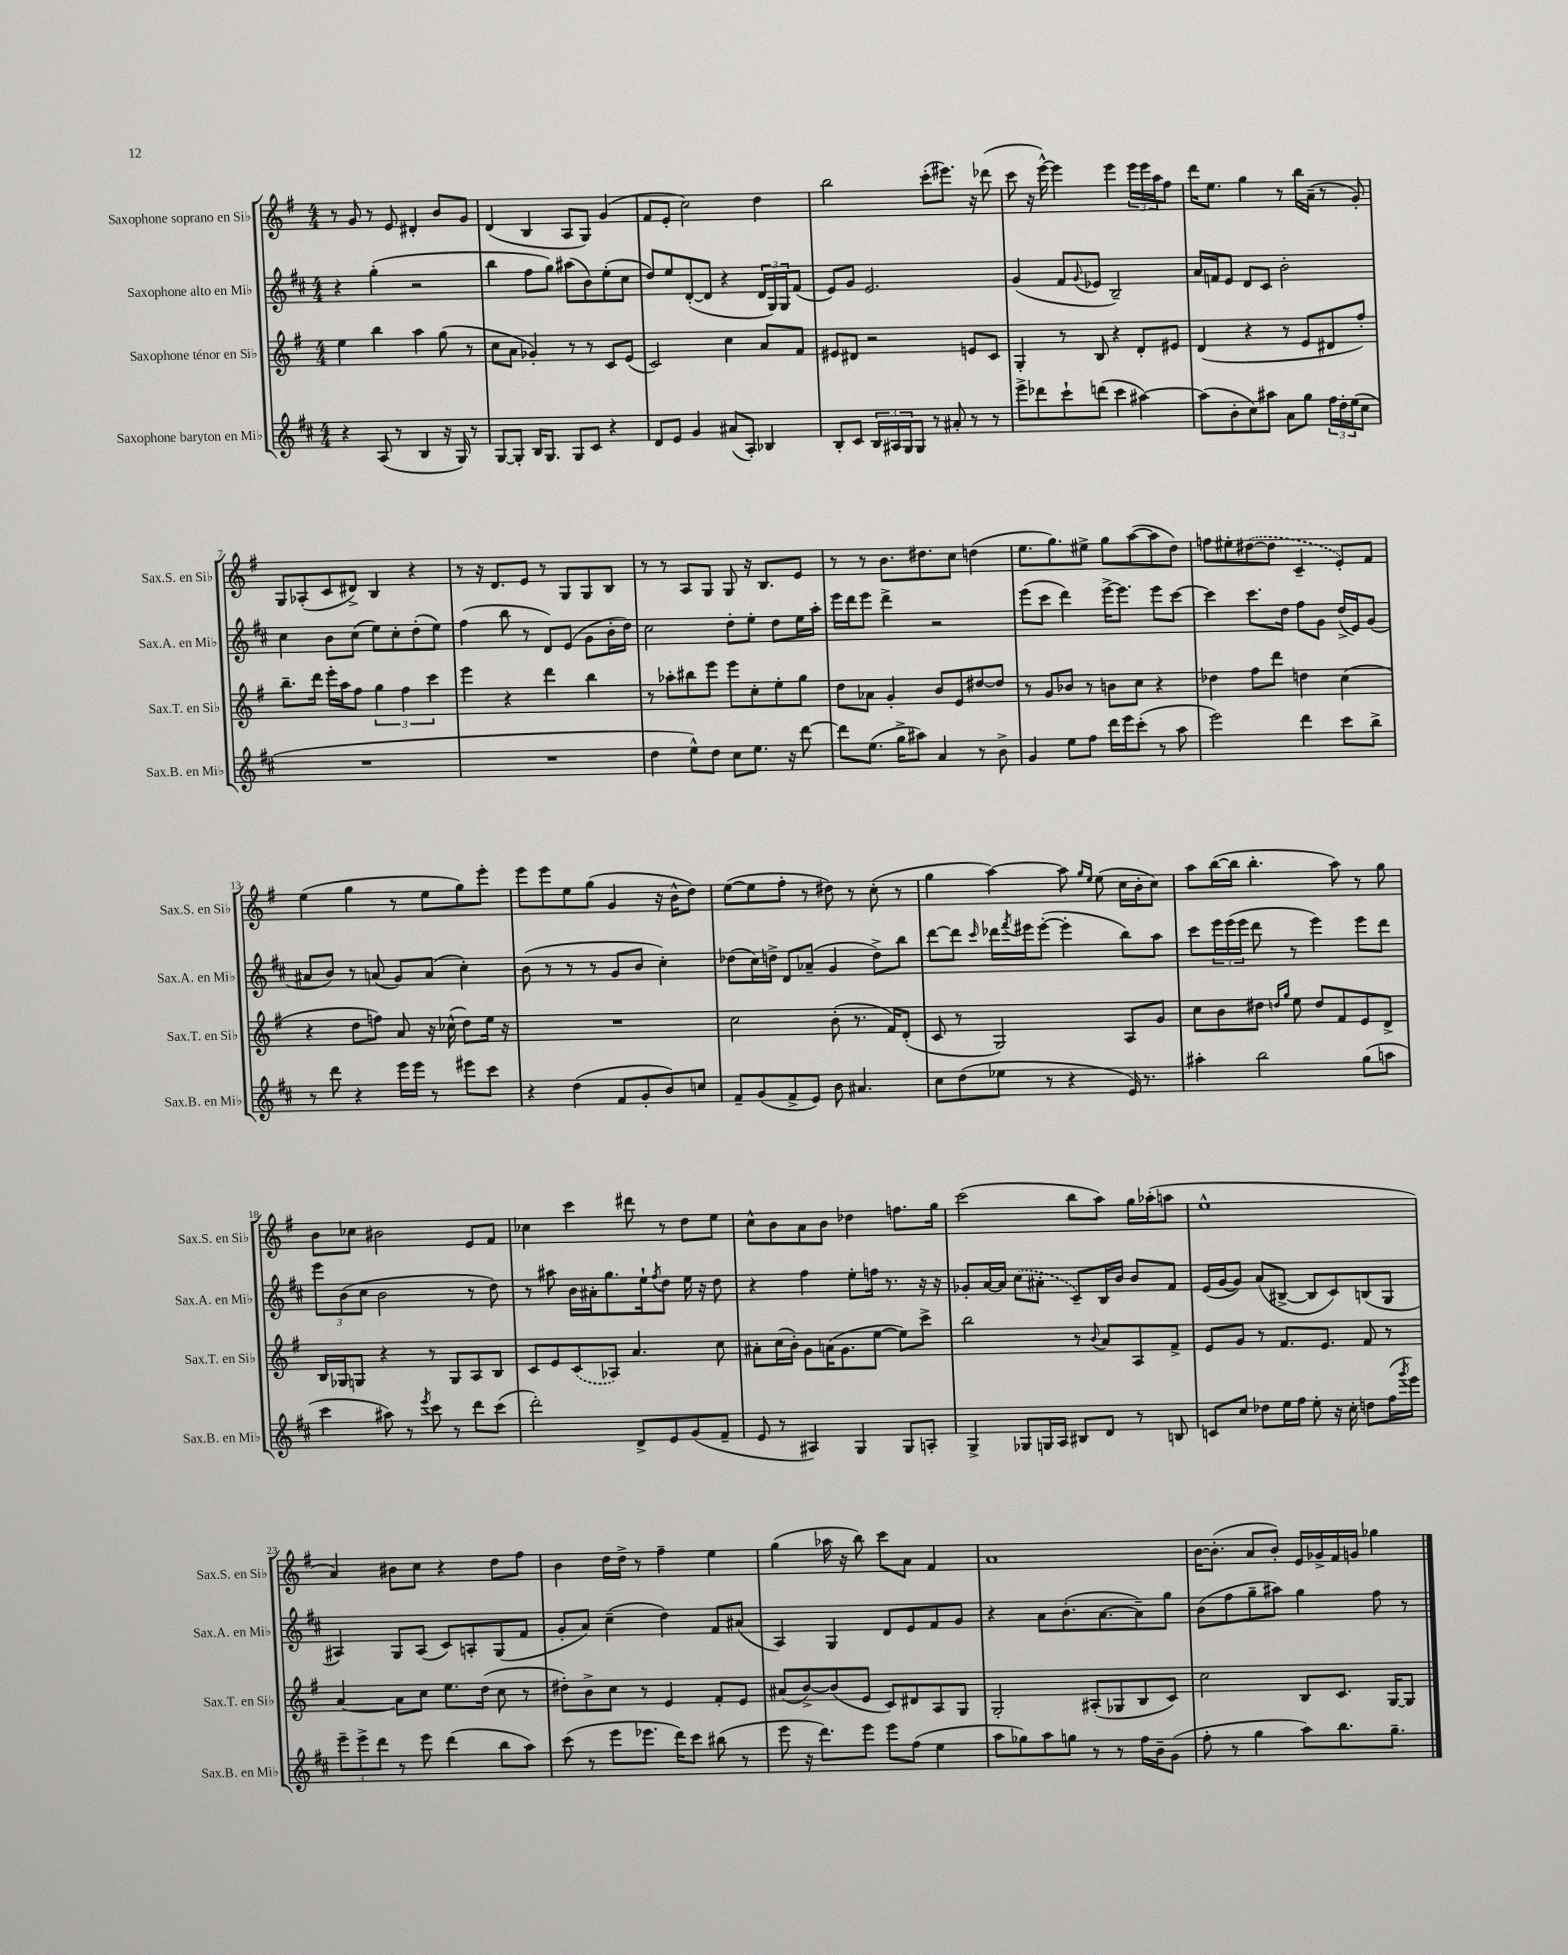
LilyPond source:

<<
\new StaffGroup <<
\new Staff = "s0" \with { instrumentName = "Saxophone soprano en Sib" shortInstrumentName = "Sax.S. en Sib" } {
    \clef treble \key g \major \numericTimeSignature \time 4/4
    r8 g'8 r8 e'8 dis'4-. b'8 g'8 |
    d'4( b4 a8 g8) g'4( |
    fis'8 e'8-. c''2) d''4 |
    b''2 c'''8-.( eis'''8.) r16 des'''8( |
    c'''8 r16 e'''16~-^) e'''4 e'''4 \tuplet 3/2 { e'''16 e'''16 a''16 } fis''8 |
    d'''16 e''8. g''4 r8 b''16 a'16--( r8 g'8-.) |
    g8 aes8-.( c'8 dis'8->) b4 r4 |
    r8 r16 d'8. e'8 r8 g8 g8 b8 |
    r8 r8 a8 g8 g8 r16 b8. e'8 |
    r8 r8 b'8. dis''8. c''8 d''4( |
    e''8. g''8.) eis''8-> g''8 a''8~( a''8 d''8) |
    f''8 eis''8-. \once \slurDashed dis''8~( dis''8 c'4-- e'8-.) fis'8 |
    e''4( g''4 r8 e''8 g''8) e'''8-. |
    e'''8 e'''8 e''8 g''8( g'4 r16 b'16-^ d''8) |
    e''8~( e''8 fis''8-. r8 dis''8) r8 c''8-.( r8 |
    g''4 a''4~) a''8 \grace { g''16 e''16 } e''8( c''16 b'16-. c''8) |
    a''8 b''16~( b''16 b''4.-. a''8) r8 g''8 |
    b'8 ces''8 bis'2 e'8 fis'8 |
    ces''4 c'''4 dis'''8 r8 d''8 e''8 |
    c''8-^ b'8 a'8 b'8 des''4 f''8. g''16 |
    c'''2( b''8 a''8) g''16 aes''16-.( a''8 |
    e''1-^ |
    a'4) bis'8 c''8 r4 d''8 fis''8 |
    b'4 d''16 d''16-> r8 fis''4-- e''4 |
    g''4( aes''16 r16 b''8) c'''8 a'8 fis'4 |
    a'1 |
    b'16~ b'8.-.( a'8 b'8-.) e'16 ges'16-> fis'16 g'16 ges''4 \bar "|." |
}
\new Staff = "s1" \with { instrumentName = "Saxophone alto en Mib" shortInstrumentName = "Sax.A. en Mib" } {
    \clef treble \key d \major \numericTimeSignature \time 4/4
    r4 g''4-.( r2 |
    b''4 fis''8 g''8) ais''8( b'8) e''8-.( cis''8 |
    d''8) e''8 d'8~-.( d'8 r4 \tuplet 3/2 { d'16 g16) g16 } fis'8( |
    e'8) g'8 e'2. |
    g'4( fis'8 \appoggiatura { g'8 } ees'8 b2--) |
    a'16 f'16 e'8 d'8 cis'8 b'2-. |
    cis''4 b'8 cis''8( e''8) cis''8-. d''8-.( e''8) |
    fis''4( b''8 r8 d'8) e'8( g'8 b'16-. d''16) |
    cis''2 d''8-. e''8-. d''8 e''16 a''16-. |
    e'''16 d'''16 e'''8 d'''4-> r2 |
    e'''8( cis'''8 d'''4) e'''16~-> e'''8. e'''8 cis'''8~ |
    cis'''4 cis'''8. d''16 fis''8 g'8 d''16->( e'16) g'8( |
    ais'8 b'8) r8 a'8( g'8) a'8( cis''4-.) |
    b'8( r8 r8 r8 g'8 b'8 cis''4-.) |
    des''8( cis''16) d''16-> d'8 aes'8--( g'4 d''8->) b''8 |
    d'''8~ d'''8 \grace { cis'''16 } des'''16 \acciaccatura { fis'''8 } eis'''16 eis'''8~-.( eis'''4-. b''8) a''8 |
    cis'''8 \tuplet 3/2 { e'''16 e'''16( e'''16 } d'''8 r8 e'''4) e'''8 d'''8 |
    \tuplet 3/2 { e'''8 b'8( cis''8 } b'2 r8 d''8) |
    r8 ais''8 b'16 ais'16-. g''8. e''16-! \acciaccatura { fis''8 } d''8 e''16 r16 d''8 |
    r4 fis''4 e''8-. f''16 r8. r16 r16 |
    ges'8-. a'16~ a'16 \once \slurDashed cis''8( ais'8-. cis'8--) b16 b'16 b'8 fis'8 |
    e'16( g'16~ g'8) a'8( bis8~-> bis8 cis'8) b8( g8 |
    ais4) g8 ais8( cis'8) a8-. g8( fis'8 |
    g'8-. a'8) cis''4--( d''4) fis'8 ais'8( |
    a4) g4 d'8 e'8 fis'8 g'8 |
    r4 a'8 b'8.-.( a'8.~ a'8--) g''8 |
    b'8( fis''8 g''8-- ais''8) g''4 fis''8 r8 \bar "|." |
}
\new Staff = "s2" \with { instrumentName = "Saxophone ténor en Sib" shortInstrumentName = "Sax.T. en Sib" } {
    \clef treble \key g \major \numericTimeSignature \time 4/4
    e''4 b''4 a''4 g''8( r8 |
    c''8 a'8 ges'4-.) r8 r8 c'8 e'8( |
    c'2) c''4 a'8 fis'8 |
    eis'8 dis'8 r2 e'8 c'8 |
    g4-. r8 b8 r4 d'8-. eis'8 |
    d'4( r4 r8 e'8 dis'8 fis''8-.) |
    b''8.-- d'''16 e'''16-. a''16 fis''8 \tuplet 3/2 { g''4 fis''4 c'''4 } |
    e'''4 r4 d'''4 b''4 |
    r8 aes''8-. bis''8 e'''8 e'''8 c''8-. e''8-. g''8 |
    d''8 aes'8 g'4-. b'8 e'8 dis''8~ dis''8 |
    r8 g'8 bes'8 r8 b'8 c''8 r4 |
    des''4 fis''8 d'''8 d''4 c''4( |
    r4 d''8 f''8) a'8 r16 ces''16-^( d''8) e''16 r16 |
    R1 |
    c''2 b'8-.( r8. fis'16) d'8-.( |
    c'8 r8 g2) a8 g'8 |
    c''8 b'8 dis''8 \grace { d''16 g''16 } e''8 d''8 fis'8 e'8 d'8-> |
    b16 ges16 g8 r4 r8 g8 a8 b8 |
    c'8 e'8 \once \slurDashed c'8( aes8) a'4. c''8 |
    ais'8-. c''16( b'16-.) g'8 a'16( g'8. e''8~ e''8) c'''8-> |
    b''2 r8 \appoggiatura { b'8 } a'8 a8 fis'8-> |
    e'8 g'8 r8 fis'8. e'8. fis'8 r8 |
    a'4~ a'8 c''8 e''8. d''16( c''8 r8 |
    dis''8-.) b'8-> c''8 r8 e'4 fis'8-. e'8 |
    ais'8( b'8~->) b'8( e'8 c'8) dis'8 a8 g8 |
    g2-. ais8-.( ges8 b8 c'8) |
    c''2 b8 c'8. g16~ g8 \bar "|." |
}
\new Staff = "s3" \with { instrumentName = "Saxophone baryton en Mib" shortInstrumentName = "Sax.B. en Mib" } {
    \clef treble \key d \major \numericTimeSignature \time 4/4
    r4 a8( r8 b4 r16 g16) r8 |
    g8~ g8-. b16 g8. g8 cis'8 r4 |
    d'8 e'8 g'4 ais'8( a8-.) bes4 |
    b8-. cis'8 \tuplet 3/2 { b16 ais16 g16 } g8 r8 ais'8-. r8 r8 |
    e'''8-> des'''8 cis'''8-! d'''8( cis'''4 ais''4~) |
    ais''8( b'8-. cis''8) ais''8 a'8 g''8 \tuplet 3/2 { fis''16 d''16-. e''16( } cis''8 |
    R1 |
    R1 |
    d''4 e''8-^) d''8 cis''8 e''8. r16 d'''8~ |
    d'''8 e''8.( g''16-> ais''8) a'4 r8 b'8-> |
    g'4 e''8 fis''8 d'''16 e'''16 cis'''8-.( r8 a''8 |
    e'''2) d'''4 cis'''8 b''8-> |
    r8 d'''8 r4 e'''16 e'''16 r8 eis'''8 cis'''8 |
    r4 d''4( fis'8 g'8-. b'8) c''8 |
    fis'8-- g'8( fis'8-> e'8) b'8 ais'4. |
    cis''8 d''8( ees''8 r8 r4 e'16) r8. |
    ais''4-. b''2 g''8( a''8 |
    cis'''4 ais''8) r8 \acciaccatura { e'''8 } cis'''8 r8 d'''8 cis'''8( |
    d'''2-.) d'8-> e'8 g'8( fis'8-- |
    e'8 r8 ais4) g4 g8 a8-. |
    g4-> ges8 g16 a16 bis8 d'8 r8 b8 |
    c'8 cis''8 des''8 e''16 fis''16 e''8-. r16 cis''16-. d''8 fis''16( \acciaccatura { g'''8 } e'''16) |
    \tuplet 3/2 { e'''8-- e'''8-> d'''8 } r8 e'''8 d'''4( b''8 a''8) |
    cis'''8( r8 e'''8 ees'''8. d'''16) cis'''8 bis''8( r8 |
    e'''8 r16 d'''8.) e'''8 e'''8 fis''8( e''4 |
    a''8 ges''8) a''8 g''8 r8 r8 fis''16 b'16-- g'8( |
    fis''8-. r8 g''4 a''8) b''8. g''8.-- \bar "|." |
}
>>
>>
